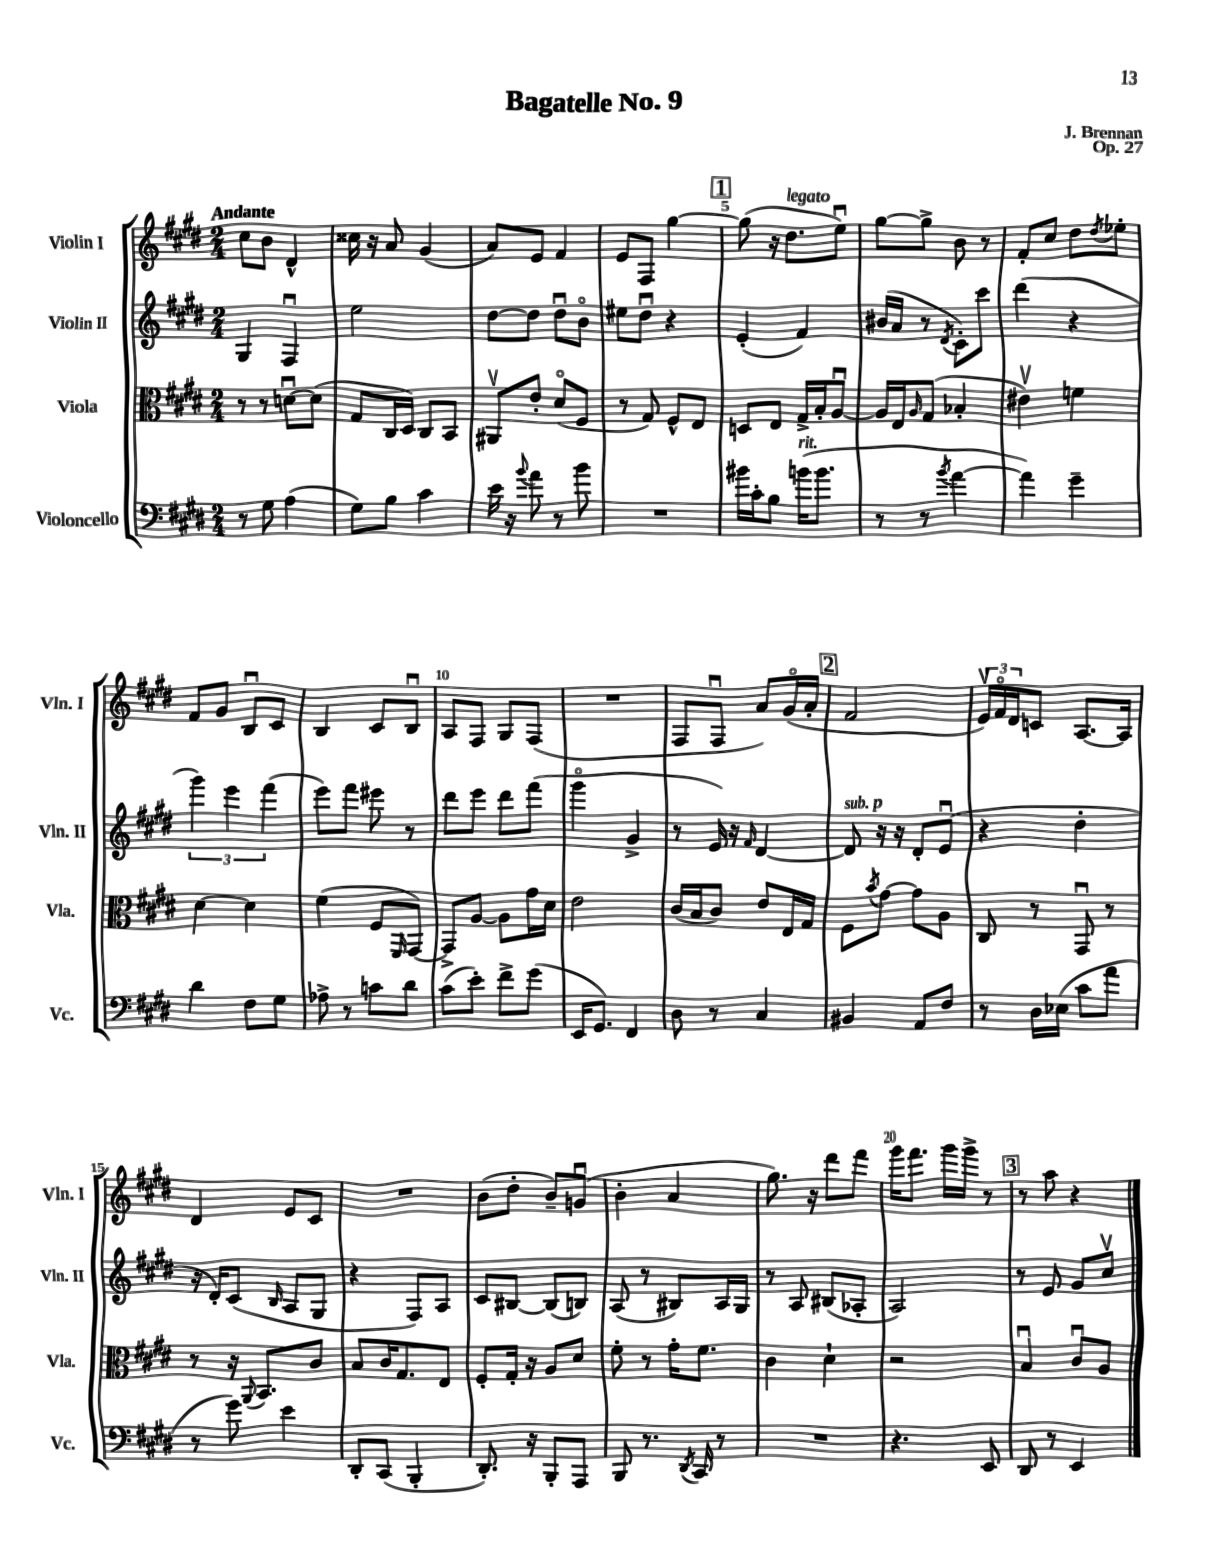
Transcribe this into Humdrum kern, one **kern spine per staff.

**kern	**kern	**kern	**kern
*staff4	*staff3	*staff2	*staff1
*clefF4	*clefC3	*clefG2	*clefG2
*k[f#c#g#d#]	*k[f#c#g#d#]	*k[f#c#g#d#]	*k[f#c#g#d#]
*M2/4	*M2/4	*M2/4	*M2/4
8r	8r	4G#/	8cc#\L
8G#\	8r	.	8b\J
(4A\	[8du\L	4F#u/	4d#^^/
.	(8d\]J	.	.
=	=	=	=
8G#\L)	8G#/L	2ee\	16cc##\
.	.	.	16r
8B\J	16C#/L	.	8a/
.	16D#/JJ)	.	.
4c#\	8C#/L	.	(4g#/
.	8BB/J	.	.
=	=	=	=
16e\	8AA#v/L	[8dd#\L	8a/L)
16r	.	.	.
8qqb/	.	.	.
8a\	8e'/J	8dd#\]J	8e/J
8r	(8d#o/L	8dd#u\L	4f#/
8b\	8F#/J	8bo\J	.
=	=	=	=
2r	8r	8ee#\L	8e/L
.	8G#/)	8dd#u\J	8F#/J
.	8F#^^/L	4r	[4gg#\
.	8E/J	.	.
=	=	=	=
16b#\LL	8D/L	(4e'/	(8gg#\]
16c#'\J	.	.	.
8B\J	8E/J	.	16r
.	.	.	8.dd#\L
(16b\LK	16G#^/LL	4f#/)	.
8.b\J	16B'/J	.	.
.	[8Au/J	.	8eeu\J)
=	=	=	=
8r	16A/]LL	(16b#/LL	[8gg#\L
.	16E/J	16a/JJ	.
.	16qqA/	.	.
8r	(8G#/J	8r	8gg#^\]J
8qb/	.	8qd#/	.
[4a\	4B-'/	8c#'\L)	8b\
.	.	8ccc#\J	8r
=	=	=	=
4a\])	4e#v\)	(4ddd#\	8f#'/L
.	.	.	8cc#/J
4g#~\	4f\	4r	8dd#\L
.	.	.	8qdd#/
.	.	.	8ee-'\J
=	=	=	=
4d#\	[4d#\	6ggg#\)	8f#/L
.	.	.	8g#/J
.	.	6eee\	.
8F#\L	4d#\]	.	8Bu/L
.	.	(6fff#\	.
8G#\J	.	.	8c#/J
=	=	=	=
8A-^\	(4f#\	8eee\L)	4B/
8r	.	8fff#\J	.
8c\L	8F#/L	8eee#\	8c#/L
.	16qqFF#/	.	.
8d#\J	[8GG#/J)	8r	8Bu/J
=	=	=	=
(8c#\L	8GG#^/]L	8ddd#\L	8A/L
8e'\J)	[8A/J	8eee\J	8F#/J
8f#^\L	8A\]L	8ddd#\L	8G#/L
(8g#\J	16g#\L	(8fff#\J	(8F#/J
.	16d#\JJ	.	.
=	=	=	=
16EE/LK	2e\	4ggg#o\	2r
8.GG#/J)	.	.	.
4FF#/	.	4g#^/	.
=	=	=	=
8D#\	(16c#/LL	8r	8F#/L
.	16B/J	.	.
8r	8c#/J)	16e/)	8F#u/J
.	.	16r	.
.	.	16qqf#/	.
4C#/	8e/L	[4d#/	8a/L)
.	16E/L	.	(16g#o/L
.	16G#/JJ	.	16a'/JJ
=	=	=	=
4BB#/	8F#\L	8d#/]	2f#/
.	8qb/	.	.
.	[8g#\J	16r	.
.	.	16r	.
8AA/L	8g#\]L	8d#'/L	.
8F#/J	8A\J	(8eu/J	.
=	=	=	=
8r	8C#/	4r	24ev/LL)
.	.	.	24f#o/
.	.	.	24d#/J
16D#\LL	8r	.	8c/J
(16E-\JJ	.	.	.
8c#\L	8GG#u/	4dd#'\	[8.A/L
8a\J	8r	.	.
.	.	.	16A/]Jk
=	=	=	=
8r	8r	16r	4d#/
.	.	16d#'/LK)	.
8g#\)	16r	(8c#/J	.
.	8qqAA/	.	.
.	8.BB/L	.	.
.	.	16qqB/	.
4e\	.	8A/L	8e/L
.	8c#/J	8G#/J	8c#/J
=	=	=	=
8DD#'/L	8B/L	4r	2r
(8CC#/J	16c#/K	.	.
.	8.G#/	.	.
4BBB'/	.	8F#/L)	.
.	8E/J	8A/J	.
=	=	=	=
8.DD#'/)	8F#'/L	8c#/L	(8b\L
.	16G#'/Jk	[8B#/J	8dd#'\J
16r	16r	.	.
8BBB'/L	8A/L	(8B#/]L	8b~/L)
8AAA/J	8d#/J	8B/J)	(8gu/J
=	=	=	=
8BBB/	8f#'\	(8A/	4b'\
8.r	8r	8r	.
.	16g#'\LK	8B#/L)	4a/
8qDD#/	.	.	.
16CC#/	8.f#\J	.	.
8r	.	16A/L	.
.	.	16G#/JJ	.
=	=	=	=
2r	4c#\	8r	8.gg#\)
.	.	8A/	.
.	.	.	16r
.	4d#`\	(8B#/L	8ddd#\L
.	.	8A-'/J	8fff#\J
=	=	=	=
4.r	2r	2A/)	16ggg#\LK
.	.	.	8.fff#\J
.	.	.	16ggg#\LL
.	.	.	16ggg#^\JJ
8EE/	.	.	8r
=	=	=	=
8DD#/	4Bu/	8r	8r
8r	.	8e/	8aa\
4EE/	8c#u/L	8g#/L	4r
.	8A/J	8cc#v/J	.
==	==	==	==
*-	*-	*-	*-
